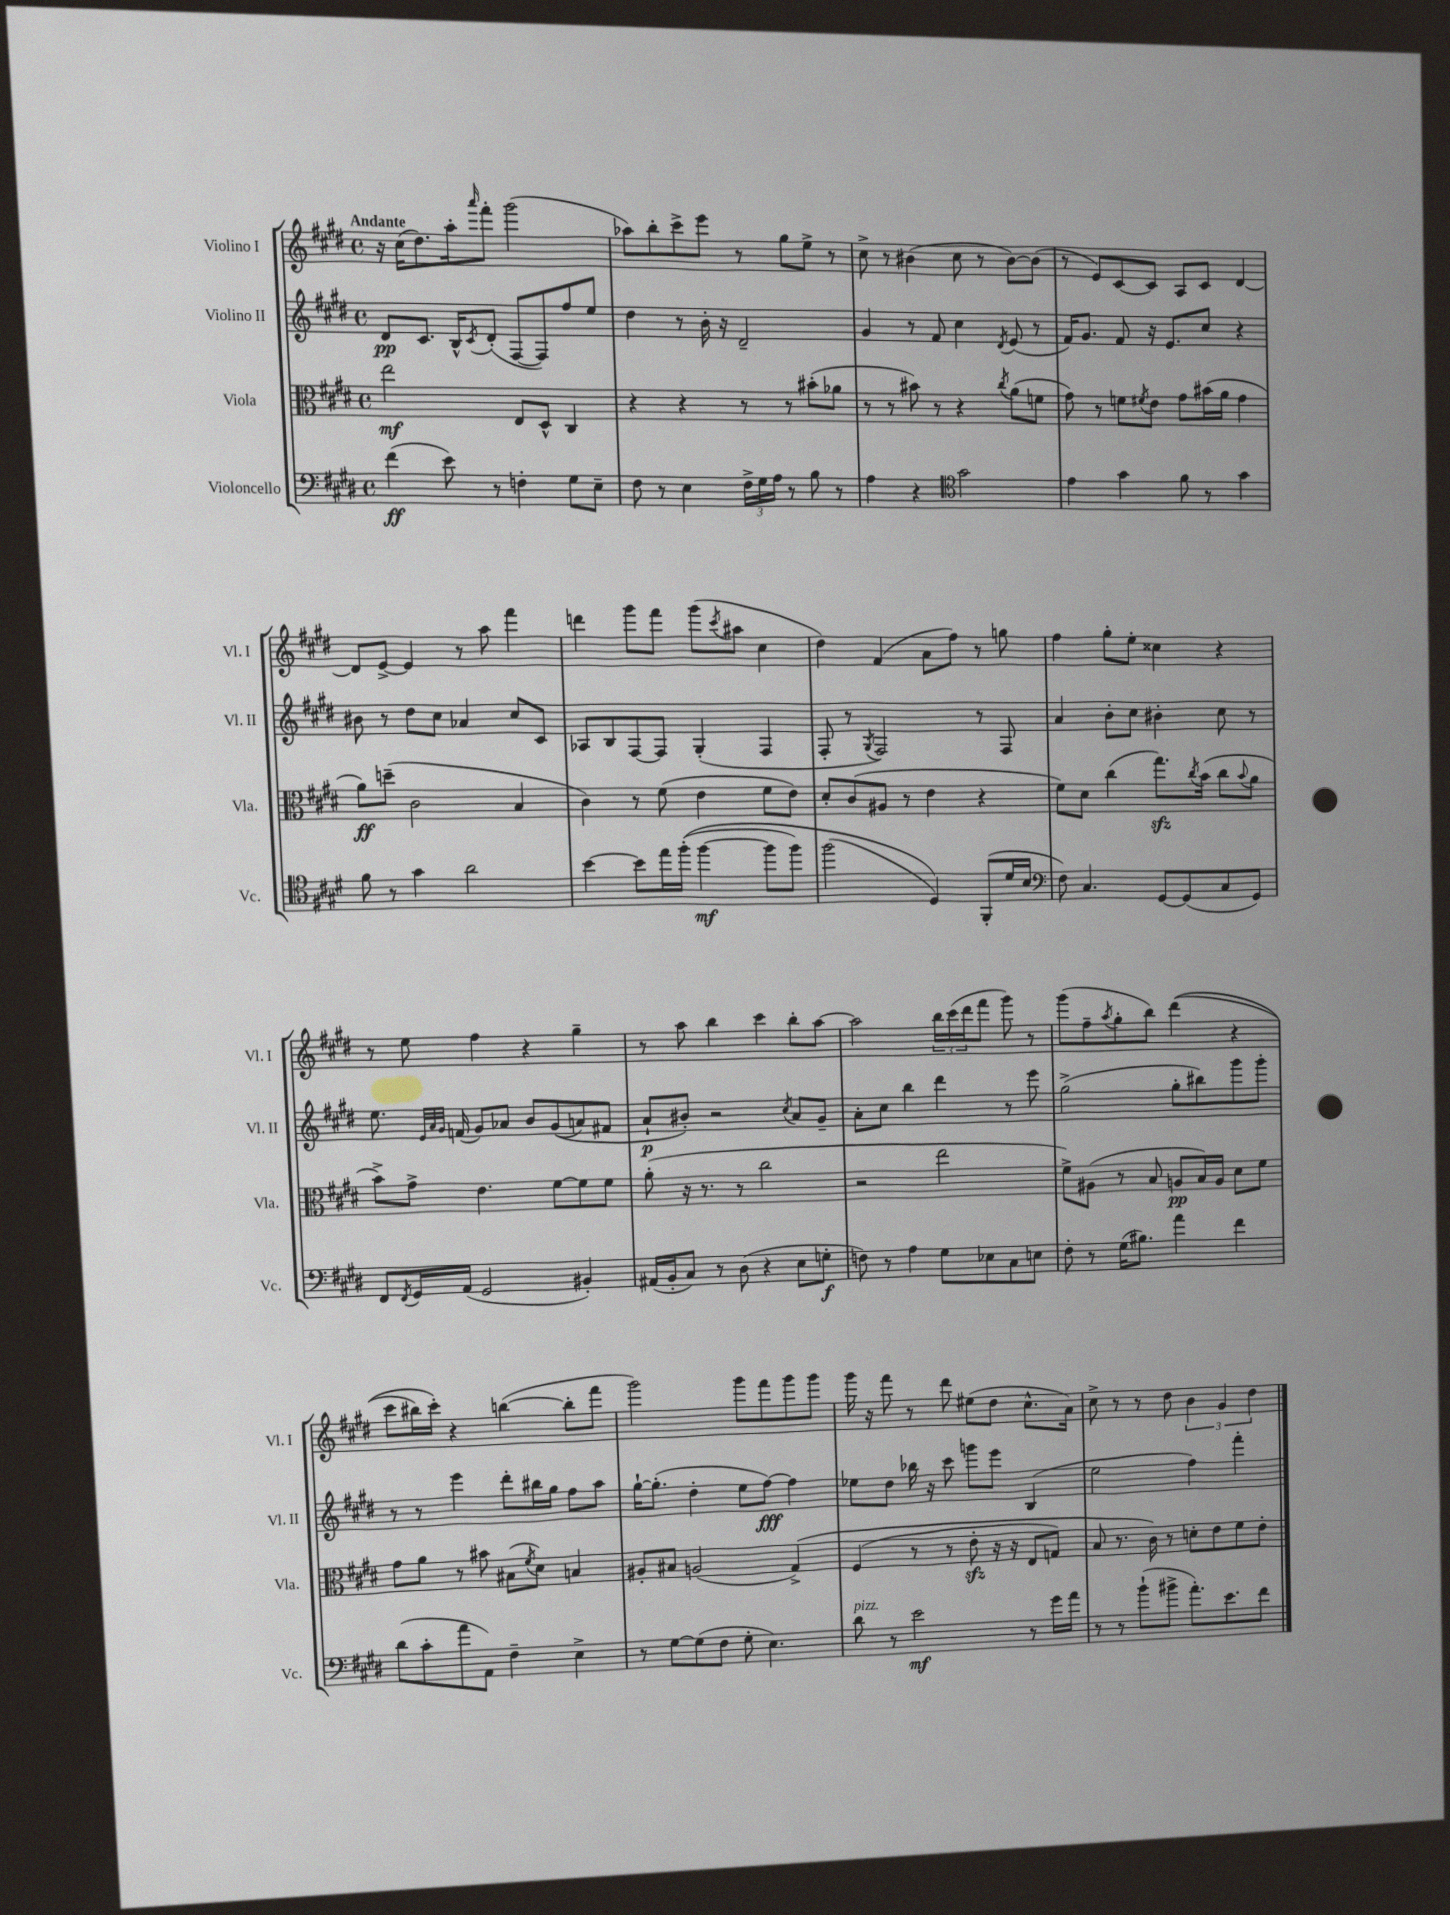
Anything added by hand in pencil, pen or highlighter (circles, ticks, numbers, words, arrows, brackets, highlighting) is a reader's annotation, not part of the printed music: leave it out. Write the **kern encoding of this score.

**kern	**kern	**kern	**kern
*staff4	*staff3	*staff2	*staff1
*clefF4	*clefC3	*clefG2	*clefG2
*k[f#c#g#d#]	*k[f#c#g#d#]	*k[f#c#g#d#]	*k[f#c#g#d#]
*M4/4	*M4/4	*M4/4	*M4/4
*met(c)	*met(c)	*met(c)	*met(c)
(4f#	2ee	8d#	16r
.	.	.	(16cc#
.	.	8.c#	8.dd#)
8e)	.	.	.
.	.	16B^^	16aa'
.	.	8qc#	16qqaaa
8r	.	(8d#'	8fff#'
4F'	8E	[8F#	(2ggg#
.	8D#^^	8F#])	.
8G#	4C#	8ff#	.
8E~	.	8ee	.
=	=	=	=
8F#	4r	4dd#	8aa-)
8r	.	.	8bb'
4E	4r	8r	8ccc#^
.	.	16b'	8eee
.	.	16r	.
24F#^	8r	2d#~	8r
24G#	.	.	.
24A	.	.	.
8r	8r	.	8gg#
8B	(8b#'	.	8ee^
8r	8a-	.	8r
=	=	=	=
4A	8r	4g#	8cc#^
.	8r	.	8r
4r	8b#)	8r	(4b#
.	8r	8f#	.
*clefC4	*	*	*
2g#	4r	4cc#	8cc#
.	.	.	8r
.	8qcc#	8qd#	.
.	(8a	(8e	[8b#)
.	8f	8r	(8b#]
=	=	=	=
4e	8g#)	16f#)	8r
.	.	8.g#	.
.	8r	.	8e)
4g#	8f	8f#	[8c#
.	8qf#	.	.
.	8e	16r	8c#]
.	.	8.e	.
8f#	8g#	.	8A
8r	(16b#	8cc#	8c#
.	16a	.	.
4g#	4g#	4r	[4d#
=	=	=	=
8f#	8a)	8b#	8d#]
8r	(8dd~	8r	[8e^
4g#	2c#	8dd#	4e]
.	.	8cc#	.
2a	.	4a-	8r
.	.	.	8aa
.	4B	8cc#	4fff#
.	.	8c#	.
=	=	=	=
[4b	4c#)	8A-	4ddd
.	.	8B	.
8b]	8r	[8F#	8ggg#
16ee	(8f#	8F#]	8fff#
&((16ff#'	.	.	.
[4ff#	4e	(4G#'	(8ggg#
.	.	.	8qccc#
.	.	.	8aa#
8ff#]	8f#	4F#	4cc#
8ff#)	8e)	.	.
=	=	=	=
(2ff#	8d#'	8F#'	4dd#)
.	(8c#	8r	.
.	.	8qG#	.
.	8A#	2F#)	(4f#
.	8r	.	.
4D#)&)	4e	.	8a
.	.	.	8ff#)
(8FF#'	4r	8r	8r
16d#	.	8F#	8gg
16B	.	.	.
=	=	=	=
*clefF4	*	*	*
8F#)	8f#)	4a	4ff#
4.C#	8d#	.	.
.	(4cc#	8b'	8gg#'
.	.	8cc#	8ee'
[8GG#	8.gg#)	4b#'	4cc##
(8GG#]	.	.	.
.	8qcc#	.	.
.	(16b	.	.
8C#	8cc#	8cc#	4r
.	8qqb	.	.
8GG#)	8a	8r	.
=	=	=	=
8FF#	8b^)	8.ee	8r
8qFF#	.	.	.
16GG#	8g#^	.	8ee
.	.	32qqe	.
.	.	32qqa	.
.	.	32qqg#	.
(16AA	.	(16f	.
2GG#	4.e	8g#)	4ff#
.	.	8a-	.
.	.	8b	4r
.	[8f#	&((8g#	.
4BB#')	8f#]	8a)	4gg#~
.	8f#	8f#	.
=	=	=	=
(16AA#	(8a'	8a`	8r
16BB'	.	.	.
8C#)	16r	8b#'&)	8aa
.	8.r	.	.
8r	.	2r	4bb
(8D#	8r	.	.
4r	2cc#	.	4ccc#
.	.	8qcc#	.
8E	.	8a	8bb'
8G'	.	8g#~	[8aa
=	=	=	=
8F)	2r	8a'	2aa]
8r	.	8cc#	.
4A	.	4bb	.
8G#	2ee	4ddd#	24bb
.	.	.	(24ccc#
.	.	.	24ddd#
8E-	.	.	8fff#
8C#	.	8r	8ggg#)
8E	.	8eee	8r
=	=	=	=
8F#'	8f#^)	(2gg#^	(8ggg#
8r	(8A#	.	8ff#~
.	.	.	8qaa
(16G#	8r	.	8gg#'
8.B#)	.	.	.
.	8B	.	8bb)
4a	8A	8gg#'	&((4ddd#
.	16B)	8bb#)	.
.	16A	.	.
4f#	8d#	8ggg#	4r
.	8f#	8ggg#'	.
=	=	=	=
(8d#	8g#	8r	8ccc#
8c#'	8a	8r	16bb#)
.	.	.	16ccc#'&)
8a	8r	4eee	4r
8AA)	8b#	.	.
4F#~	(8B#	8ddd#'	([4bb
.	8qf#	.	.
.	8d#)	16bb#	.
.	.	16gg#	.
4E^	4B	8ff#	8bb']
.	.	8aa	8fff#
=	=	=	=
8r	8A#'	[16gg#`	2ggg#)
.	.	(8.gg#']	.
[8G#	8B#	.	.
(8G#]	(2A	4dd#'	.
8F#	.	.	.
8G#'	.	8ee	8ggg#
4.E)	.	[8ff#)	8fff#
.	&(4G#^)	4ff#]	8ggg#
.	.	.	8ggg#
=	=	=	=
8d#	(4F#	8ee-	16ggg#
.	.	.	16r
8r	.	8dd#	8fff#
2e	8r	16bb-	8r
.	.	16r	.
.	8r	8ccc#	8ddd#
.	8e'	8ggg	(8ee#
.	16r	8eee	8dd#
.	16r	.	.
8r	8E	(4B	8.cc#^^
16g#	8G)	.	.
16a	.	.	16a)
=	=	=	=
8r	8B	2ee	8cc#^
8r	8.r	.	8r
(8b`	.	.	8r
.	16c#&)	.	.
8b#^	8r	.	8dd#
8.a')	8d'	4ff#)	6b
.	8e	.	.
.	.	.	6g#
8.e	.	.	.
.	8f#	4fff#'	.
.	.	.	6dd#
8f#	8e'	.	.
==	==	==	==
*-	*-	*-	*-
